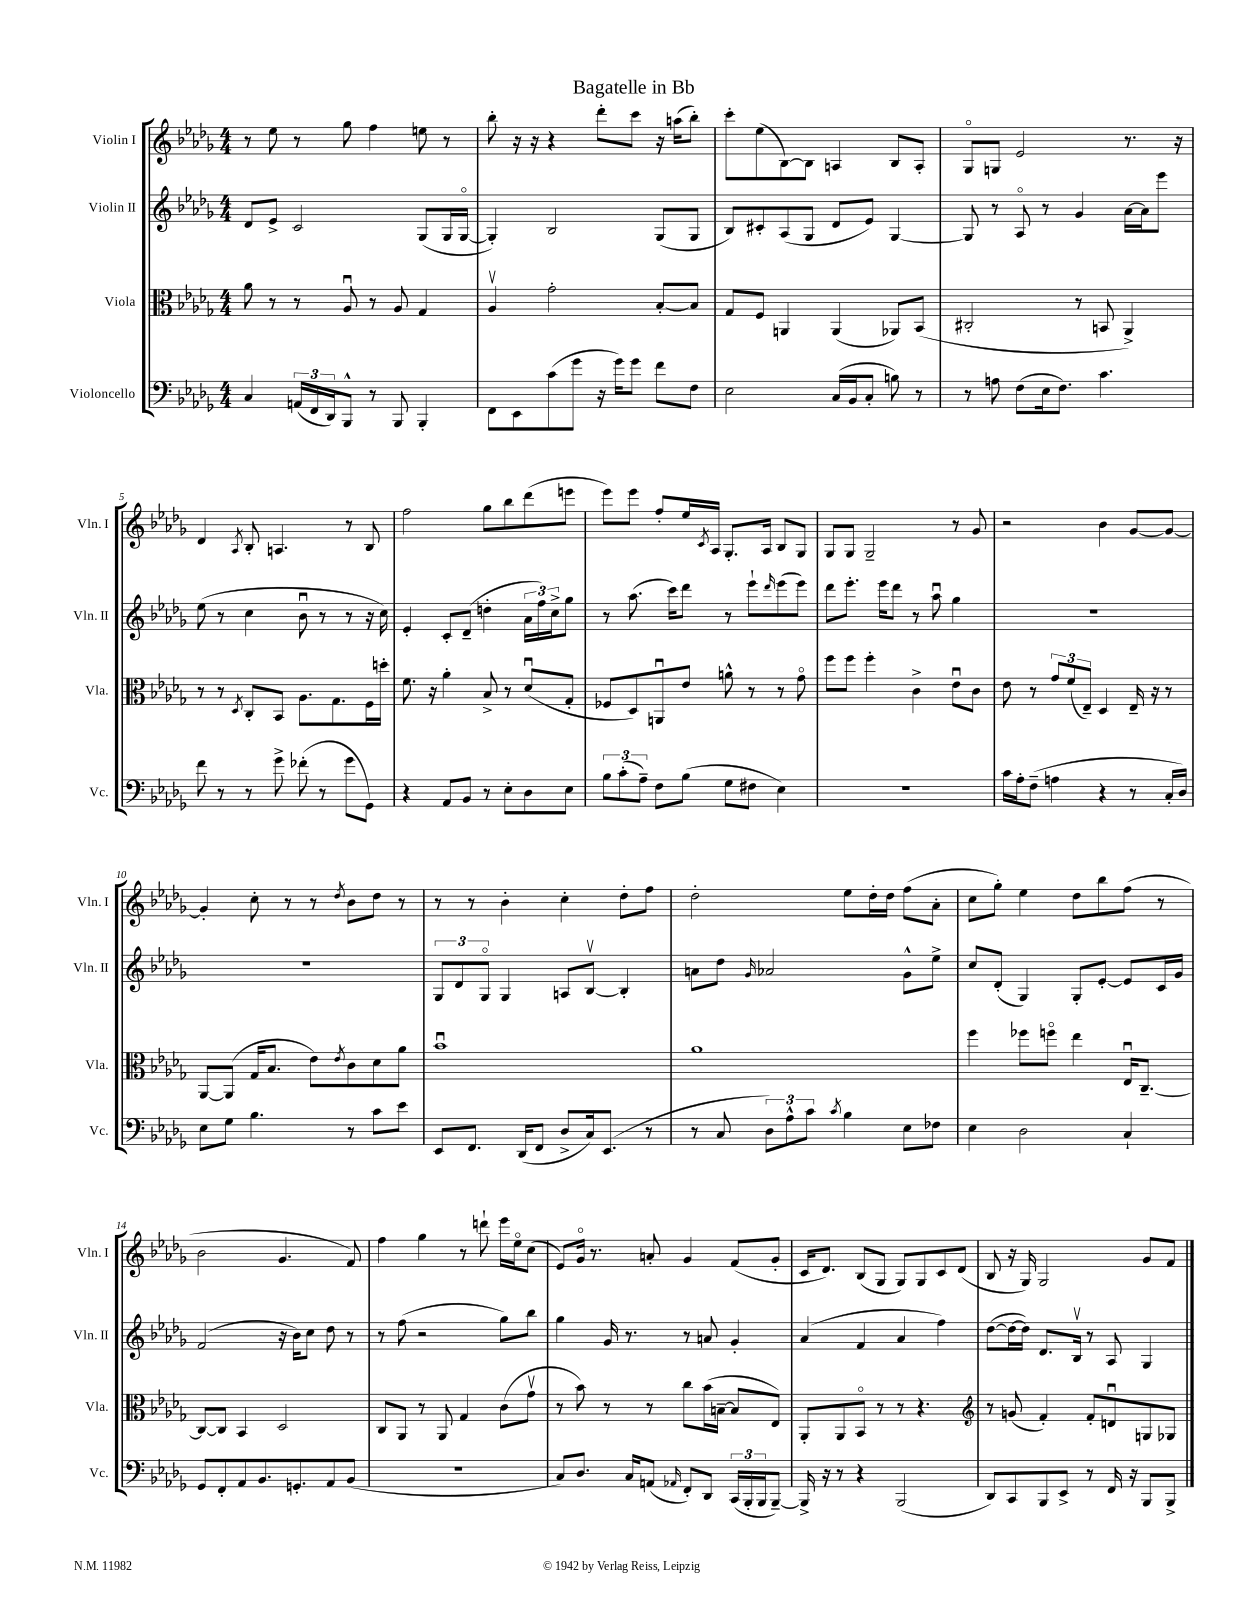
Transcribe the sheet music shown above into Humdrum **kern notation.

**kern	**kern	**kern	**kern
*part4	*part3	*part2	*part1
*staff4	*staff3	*staff2	*staff1
*I"Violoncello	*I"Viola	*I"Violin II	*I"Violin I
*I'Vc.	*I'Vla.	*I'Vln. II	*I'Vln. I
*clefF4	*clefC3	*clefG2	*clefG2
*k[b-e-a-d-g-]	*k[b-e-a-d-g-]	*k[b-e-a-d-g-]	*k[b-e-a-d-g-]
*M4/4	*M4/4	*M4/4	*M4/4
=1	=1	=1	=1
4C/	8a-\	8d-/L	8r
.	8r	8e-^/J	8ee-\
(24AAn/LL	8r	2c/	8r
24FF/	.	.	.
24DD-/J)	.	.	.
8BBB-^^/J	8A-u/	.	8gg-\
8r	8r	.	4ff\
8BBB-/	8A-/	.	.
4BBB-'/	4G-/	(8G-/L	8een\
.	.	16G-/L	8r
.	.	[16G-/JJ	.
=2	=2	=2	=2
8FF\L	4A-v/	4G-'/])	8bb-'\
8EE-\	.	.	16r
.	.	.	16r
(8c\	2g-'\	2B-/	4r
8g-\J	.	.	.
16r	.	.	8ddd-'\L
16g-\KL)	.	.	.
8g-\J	.	.	8ccc\J
8f\L	[8B-'/L	(8G-/L	16r
.	.	.	(16aan\KL
8F\J	8B-/J]	8G-/J	8bb-'\J)
=3	=3	=3	=3
2E-\	8G-/L	8B-/L)	8ccc'\L
.	8F/J	8c#X'/	(8ee-\
.	4AAn/	(8A-/	[8B-\)
.	.	8G-/J	8B-\J]
(16C/LL	(4AA/	8d-/L	4An/
16BB-/J	.	.	.
8C'/J	.	8e-/J)	.
8Bn\)	8AA-X/L)	[4G-/	8B-/L
8r	(8BB-/J	.	8A'/J
=4	=4	=4	=4
8r	2C#X'/	8G-/]	8G-/L
8An\	.	8r	8Gn/J
(8F\L	.	8A-/	2e-/
16E-\k	.	8r	.
8.F\J)	.	.	.
.	8r	4g-/	.
4.c\	8BBn/	.	.
.	4AA-^/)	[16a-\LL	8.r
.	.	16a-\J]	.
.	.	8eee-\J	.
.	.	.	16r
!!LO:LB:g=z
=5	=5	=5	=5
8f\	8r	(8ee-\	4d-/
8r	8r	8r	.
.	8qD-/	.	8qA-/
8r	8C'/L	4cc\	8B-'/
8g-^\	8BB-/J	.	4.An/
(8f-X'\	8.A-\L	8b-u\	.
8r	.	8r	.
.	8.G-\	.	.
8g-\L	.	8r	8r
8GG-\J)	16F\L	16r	8B-/
.	16ddn'\JJ	16cc\)	.
=6	=6	=6	=6
4r	8.f\	4e-'/	2ff\
.	16r	.	.
8AA-/L	4a-'\	8c'/L	.
8BB-/J	.	(8d-~/J	.
8r	8B-^/	4ddn'\	8gg-\L
8E-'\L	8r	.	8bb-\
8D-\	(8d-u/L	24a-\LL	(8ddd-\
.	.	24ff\)	.
.	.	24cc^\J	.
8E-\J	8G-'/J	8gg-\J	8eeen\J
=7	=7	=7	=7
12B-\L	8F-X/L	8r	8eee-\L)
(12c'\	.	.	.
.	8D-/)	(8.aa-\	8eee-\J
12A-~\J)	.	.	.
8F\L	8AAnu/	.	8ff'/L
.	.	16ccc\KL)	.
(8B-\J	8e-/J	8ddd-\J	16ee-/L
.	.	.	8qc/
.	.	.	16A-/JJ
8G-\L	8an^^\	8r	8.G-'/L
8F#X\J	8r	8eee-`\L	.
.	.	.	16A-/Jk
.	.	16qqddd-/	.
4E-\)	8r	(8eee-\	8B-/L
.	8g-\	8eee-\J)	8G-/J
=8	=8	=8	=8
1r	8ff\L	8ddd-\L	8G-/L
.	8ff\J	8.eee-'\J	8G-/J
.	4ff'\	.	2G-~/
.	.	16eee-\KL	.
.	.	8ddd-\J	.
.	4c^\	8r	.
.	.	8aa-u\	.
.	8e-u\L	4gg-\	8r
.	8c\J	.	8g-/
=9	=9	=9	=9
16c\LL	8e-\	1r	2r
16A-'\J	.	.	.
(8F~\J	8r	.	.
4An\	12g-/L	.	.
.	(12f/	.	.
.	12E-~/J)	.	.
4r	4D-/	.	4b-\
8r	16E-~/	.	[8g-/L
.	16r	.	.
16C'/LL	8r	.	8g-/J_
16D-/JJ)	.	.	.
!!LO:LB:g=z
=10	=10	=10	=10
8E-\L	[8AA-/L	1r	4g-'/]
8G-\J	(8AA-/J]	.	.
4.B-\	16G-/KL	.	8cc'\
.	8.B-/J	.	.
.	.	.	8r
.	8e-\L)	.	8r
.	8qe-/	.	8qdd-/
8r	8c\	.	8b-\L
8c\L	8d-\	.	8dd-\J
8e-\J	8a-\J	.	8r
=11	=11	=11	=11
8EE-/L	1b-u	12G-/L	8r
.	.	12d-/	.
8.FF/J	.	.	8r
.	.	12G-/J	.
.	.	4G-/	4b-'\
(16DD-/KL	.	.	.
8FF/J	.	.	.
8D-^/L	.	8An/L	4cc'\
16C/k)	.	[8B-v/J	.
(8.EE-/J	.	.	.
.	.	4B-'/]	8dd-'\L
8r	.	.	8ff\J
=12	=12	=12	=12
8r	1a-	8an\L	2dd-'\
8C/	.	8dd-\J	.
.	.	16qqg-/	.
12D-\L)	.	2a-X/	.
12A-^^\	.	.	.
12c\J	.	.	.
8qc/	.	.	.
4B-\	.	.	8ee-\L
.	.	.	16dd-'\L
.	.	.	16dd-\JJ
8E-\L	.	8g-^^\L	(8ff\L
8F-X\J	.	8ee-^\J	8a-'\J
=13	=13	=13	=13
4E-\	4ff\	8cc/L	8cc\L
.	.	(8d-'/J	8gg-'\J)
2D-\	8ff-X\L	4G-/)	4ee-\
.	8ffn\J	.	.
.	4ee-\	8G-'/L	8dd-\L
.	.	[8e-'/J	8bb-\
4C`/	16E-u/KL	8e-/L]	(8ff\J
.	[8.C~/J	.	.
.	.	16c/L	8r
.	.	16g-/JJ	.
!!LO:LB:g=z
=14	=14	=14	=14
8GG-/L	8C/L_	(2f/	2b-\
8FF'/	8C/J]	.	.
8AA-/	4BB-/	.	.
8.BB-/	.	.	.
.	2D-/	16r	4.g-/
8.GGn'/	.	16b-\KL)	.
.	.	8cc\J	.
8AA-/	.	8dd-\	.
(8BB-/J	.	8r	8f/)
=15	=15	=15	=15
1r	8C/L	8r	4ff\
.	8AA-/J	(8ff\	.
.	8r	2r	4gg-\
.	8AA-/	.	.
.	4G-/	.	8r
.	.	.	8dddn`\
.	(8c\L	8gg-\L)	16eee-\LL
.	.	.	16ee-\J
.	8g-v\J	8bb-\J	(8cc\J
=16	=16	=16	=16
8C/L)	8r	4gg-\	8e-/L)
8.D-/J	8b-\)	.	16g-/Jk
.	.	.	8.r
.	8r	16g-/	.
16C/KL	.	8.r	.
(8AAn/J	8r	.	8an'/
16qqAA-X/	.	.	.
8FF'/L)	8cc\L	8r	4g-/
8DD-/J	(16b-\L	8an/	.
.	[16Bn~\JJ	.	.
(24CC/LL	8B/L]	4g-'/	(8f/L
24BBB-'/	.	.	.
24BBB-/J	.	.	.
[8BBB-~/J)	8E-/J)	.	8g-'/J
=17	=17	=17	=17
16BBB-^/]	8AA-'/L	(4a-/	16c/KL
16r	.	.	8.d-/J)
8r	8AA-/	.	.
4r	8BB-/J	4f/	(8B-/L
.	8r	.	8G-/J
(2BBB-/	8r	4a-/	8G-/L)
.	4.r	.	8G-/
.	.	4ff\)	8c/
.	.	.	(8d-/J
=18	=18	=18	=18
*	*clefG2	*	*
8DD-/L)	8r	([8dd-\L	8B-/
8CC/	(8gn/	16dd-\L_	16r
.	.	16dd-\JJ])	16G-/)
8BBB-/	4f'/)	8.d-/L	2G-/
8EE-^/J	.	.	.
.	.	16B-v/Jk	.
8r	8f'/L	8r	.
16FF/	8dnu/	8A-/	.
16r	.	.	.
8BBB-/L	8Gn/	4G-/	8g-/L
8BBB-^/J	8G-X/J	.	8f/J
==	==	==	==
*-	*-	*-	*-
